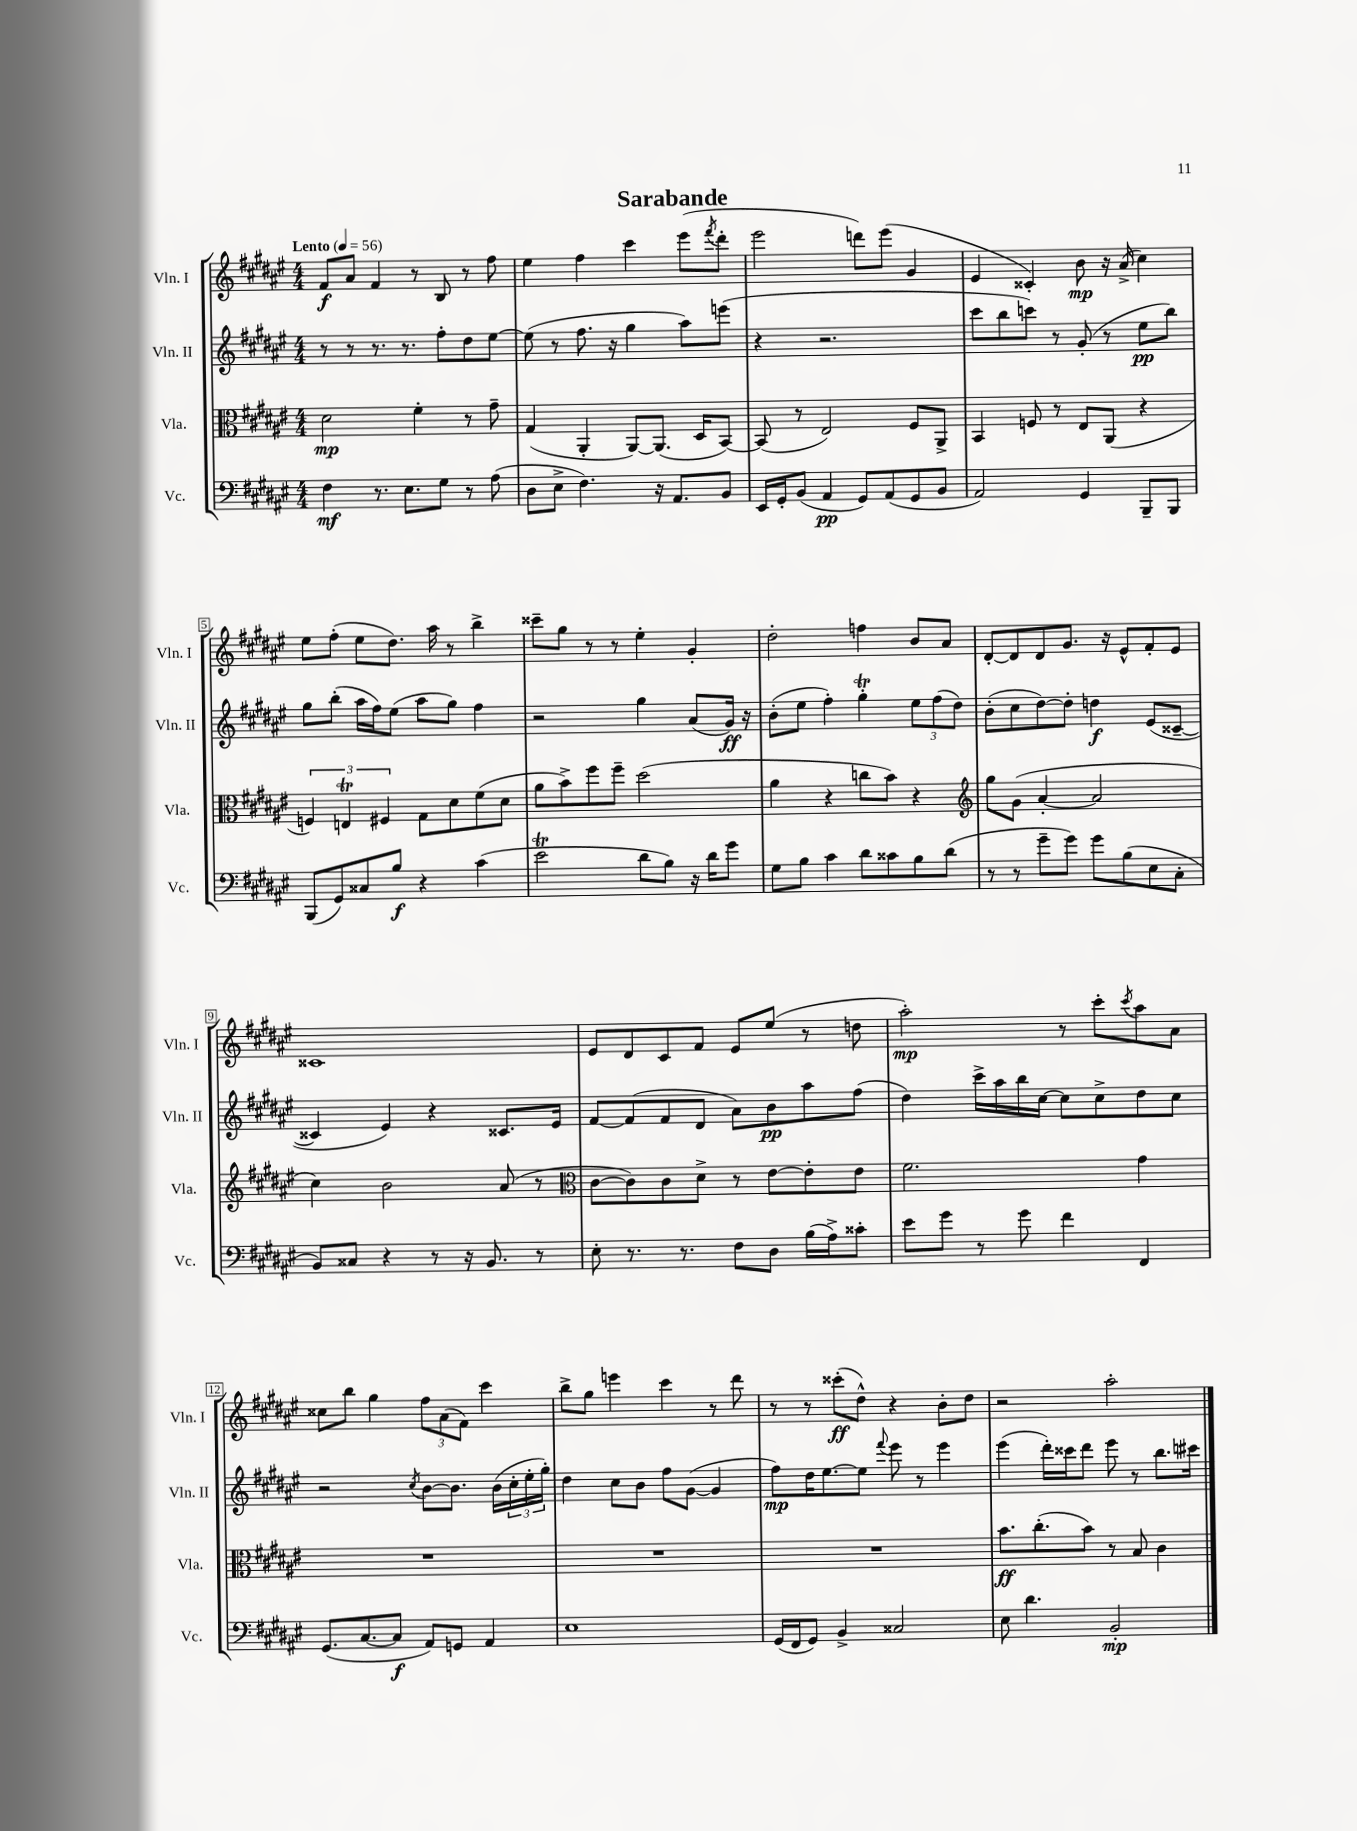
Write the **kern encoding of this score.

**kern	**kern	**kern	**kern
*staff4	*staff3	*staff2	*staff1
*clefF4	*clefC3	*clefG2	*clefG2
*k[f#c#g#d#a#e#]	*k[f#c#g#d#a#e#]	*k[f#c#g#d#a#e#]	*k[f#c#g#d#a#e#]
*M4/4	*M4/4	*M4/4	*M4/4
*MM56	*MM56	*MM56	*MM56
4F#\	2d#\	8r	8f#/L
.	.	8r	8a#/J
8.r	.	8.r	4f#/
8.E#\L	.	8.r	.
.	4f#'\	.	8r
8G#\J	.	8ff#'\L	8B/
8r	8r	8dd#\	8r
(8A#\	8g#~\	[8ee#\J	8ff#\
=	=	=	=
8D#\L	(4G#/	(8ee#\]	4ee#\
8E#^\J	.	8r	.
4.F#\)	4AA#'/	8.ff#\	4ff#\
.	.	16r	.
.	[8AA#/L)	4gg#\	4ccc#\
16r	(8.AA#/]J	.	.
8.AA#/L	.	.	.
.	.	8aa#\L)	(8eee#\L
.	16D#/LK	.	.
.	.	.	8qfff#/
8BB/J	[8BB/J)	(8eee\J	8ddd#'\J
=	=	=	=
16EE#/LL	(8BB/]	4r	2eee#\
16GG#'/J	.	.	.
(8BB/J	8r	.	.
4AA#/	2E#/)	2.r	.
8GG#/L)	.	.	8ddd\L)
(8AA#/	.	.	(8eee#\J
8GG#/	8F#/L	.	4g#/
8BB/J	8AA#^/J	.	.
=	=	=	=
2AA#/)	4BB/	8ccc#\L	4e#/
.	.	8bb\	.
.	8F/	8ccc\J)	4c##'/)
.	8r	8r	.
4GG#/	8E#/L	(8g#'/	8b\
.	(8AA#/J	8r	16r
.	.	.	(16a#^/
8BBB~/L	4r	8ee#\L	4cc#\)
8BBB/J	.	8bb\J)	.
=	=	=	=
(8BBB/L	6F/)	8gg#\L	8ee#\L
8GG#/)	.	(8bb'\J	(8ff#'\J
.	6E/	.	.
8C##/	.	16aa#\LL	8ee#\L
.	.	16ff#\J)	.
.	6F#/	.	.
8B/J	.	(8ee#\J	8.dd#\J)
4r	8G#\L	8aa#\L	.
.	.	.	16aa#\
.	8d#\	8gg#\J)	8r
(4c#\	(8f#\	4ff#\	4bb^\
.	8d#\J	.	.
=	=	=	=
2e#\	8a#\L	2r	8ccc##~\L
.	8b^\)	.	8gg#\J
.	8ff#\	.	8r
.	8ff#~\J	.	8r
8d#\L	(2dd#\	4gg#\	4ee#'\
8B\J)	.	.	.
16r	.	(8a#/L	4g#'/
16d#\LK	.	.	.
8g#\J	.	16g#/Jk)	.
.	.	16r	.
=	=	=	=
8G#\L	4a#\	(8b'\L	2dd#'\
8B\J	.	8ee#\J	.
4c#\	4r	4ff#'\)	.
8d#\L	8cc\L	4gg#'\	4ff\
8c##\	8b\J)	.	.
8B\	4r	12ee#\L	8b/L
.	.	(12ff#\	.
(8d#\J	.	.	8a#/J
.	.	12dd#\J)	.
=	=	=	=
*	*clefG2	*	*
8r	8gg#\L	(8b'\L	[8d#'/L
8r	(8g#\J	8cc#\	8d#/]
8g#~\L	[4a#'/	[8dd#\)	8d#/
8g#\J)	.	8dd#'\]J	8.g#/J
8g#\L	2a#/]	4dd\	.
.	.	.	16r
(8B\	.	.	8e#^^/L
8E#\	.	(8e#/L	8f#'/
8C#'\J	.	[8c##~/J	8e#/J
=	=	=	=
8BB/L)	4cc#\)	4c##/]	1c##
8C##/J	.	.	.
4r	2b\	4e#/)	.
8r	.	4r	.
16r	.	.	.
8.BB/	.	.	.
.	(8a#/	8.c##/L	.
8r	8r	.	.
.	.	16e#/Jk	.
=	=	=	=
*	*clefC3	*	*
8E#'\	[8c#\L	[8f#/L	8e#/L
8.r	8c#\])	(8f#/]	8d#/
.	8c#\	8f#/	8c#/
8.r	.	.	.
.	8d#^\J	8d#/J	8f#/J
8F#\L	8r	8a#\L)	8e#/L
8D#\J	[8e#\L	8b\	(8ee#/J
(16B\LL	8e#'\]	8aa#\	8r
16A#^\J)	.	.	.
8c##'\J	8e#\J	(8ff#\J	8dd\
=	=	=	=
8e#\L	2.f#\	4dd#\)	2aa#'\)
8g#\J	.	.	.
8r	.	16ccc#^\LL	.
.	.	16aa#\	.
8g#\	.	16bb\	.
.	.	[16cc#\JJ	.
4f#\	.	8cc#\]L	8r
.	.	8cc#^\	8ccc#'\L
.	.	.	8qccc#/
4FF#/	4g#\	8dd#\	8aa#\
.	.	8cc#\J	8a#\J
=	=	=	=
(8.GG#/L	1r	2r	8cc##\L
.	.	.	8bb\J
[8.C#/	.	.	.
.	.	.	4gg#\
8C#/]J	.	.	.
.	.	8qcc#/	.
8AA#/L)	.	[8b\L	12ff#\L
.	.	.	(12a#\
8GG/J	.	8.b\]J	.
.	.	.	12f#\J)
4AA#/	.	.	4ccc#\
.	.	(16b\LL	.
.	.	24cc#'\	.
.	.	24ee#'\	.
.	.	24gg#'\JJ)	.
=	=	=	=
1E#	1r	4dd#\	8bb^\L
.	.	.	8gg#\J
.	.	8cc#\L	4eee\
.	.	8b\J	.
.	.	8ff#\L	4ccc#\
.	.	([8g#\J	.
.	.	4g#/]	8r
.	.	.	8ddd#\
=	=	=	=
(16GG#/LL	1r	8ff#\L)	8r
16FF#/J	.	.	.
8GG#/J)	.	16dd#\K	8r
.	.	[8.ee#\	.
4BB^/	.	.	(8ccc##'\L
.	.	8ee#\]J	8dd#^^\J)
.	.	8qqfff#/	.
2C##/	.	8eee#\	4r
.	.	8r	.
.	.	4eee#\	8b'\L
.	.	.	8dd#\J
=	=	=	=
8E#\	8.b\L	(4eee#\	2r
4.d#\	.	.	.
.	(8.cc#'\	.	.
.	.	16ddd#'\LL)	.
.	.	16ccc##\J	.
.	8b\J)	8ddd#\J	.
2BB'/	8r	8eee#\	2aa#'\
.	8B/	8r	.
.	4c#\	8.bb\L	.
.	.	16ccc#\Jk	.
==	==	==	==
*-	*-	*-	*-
